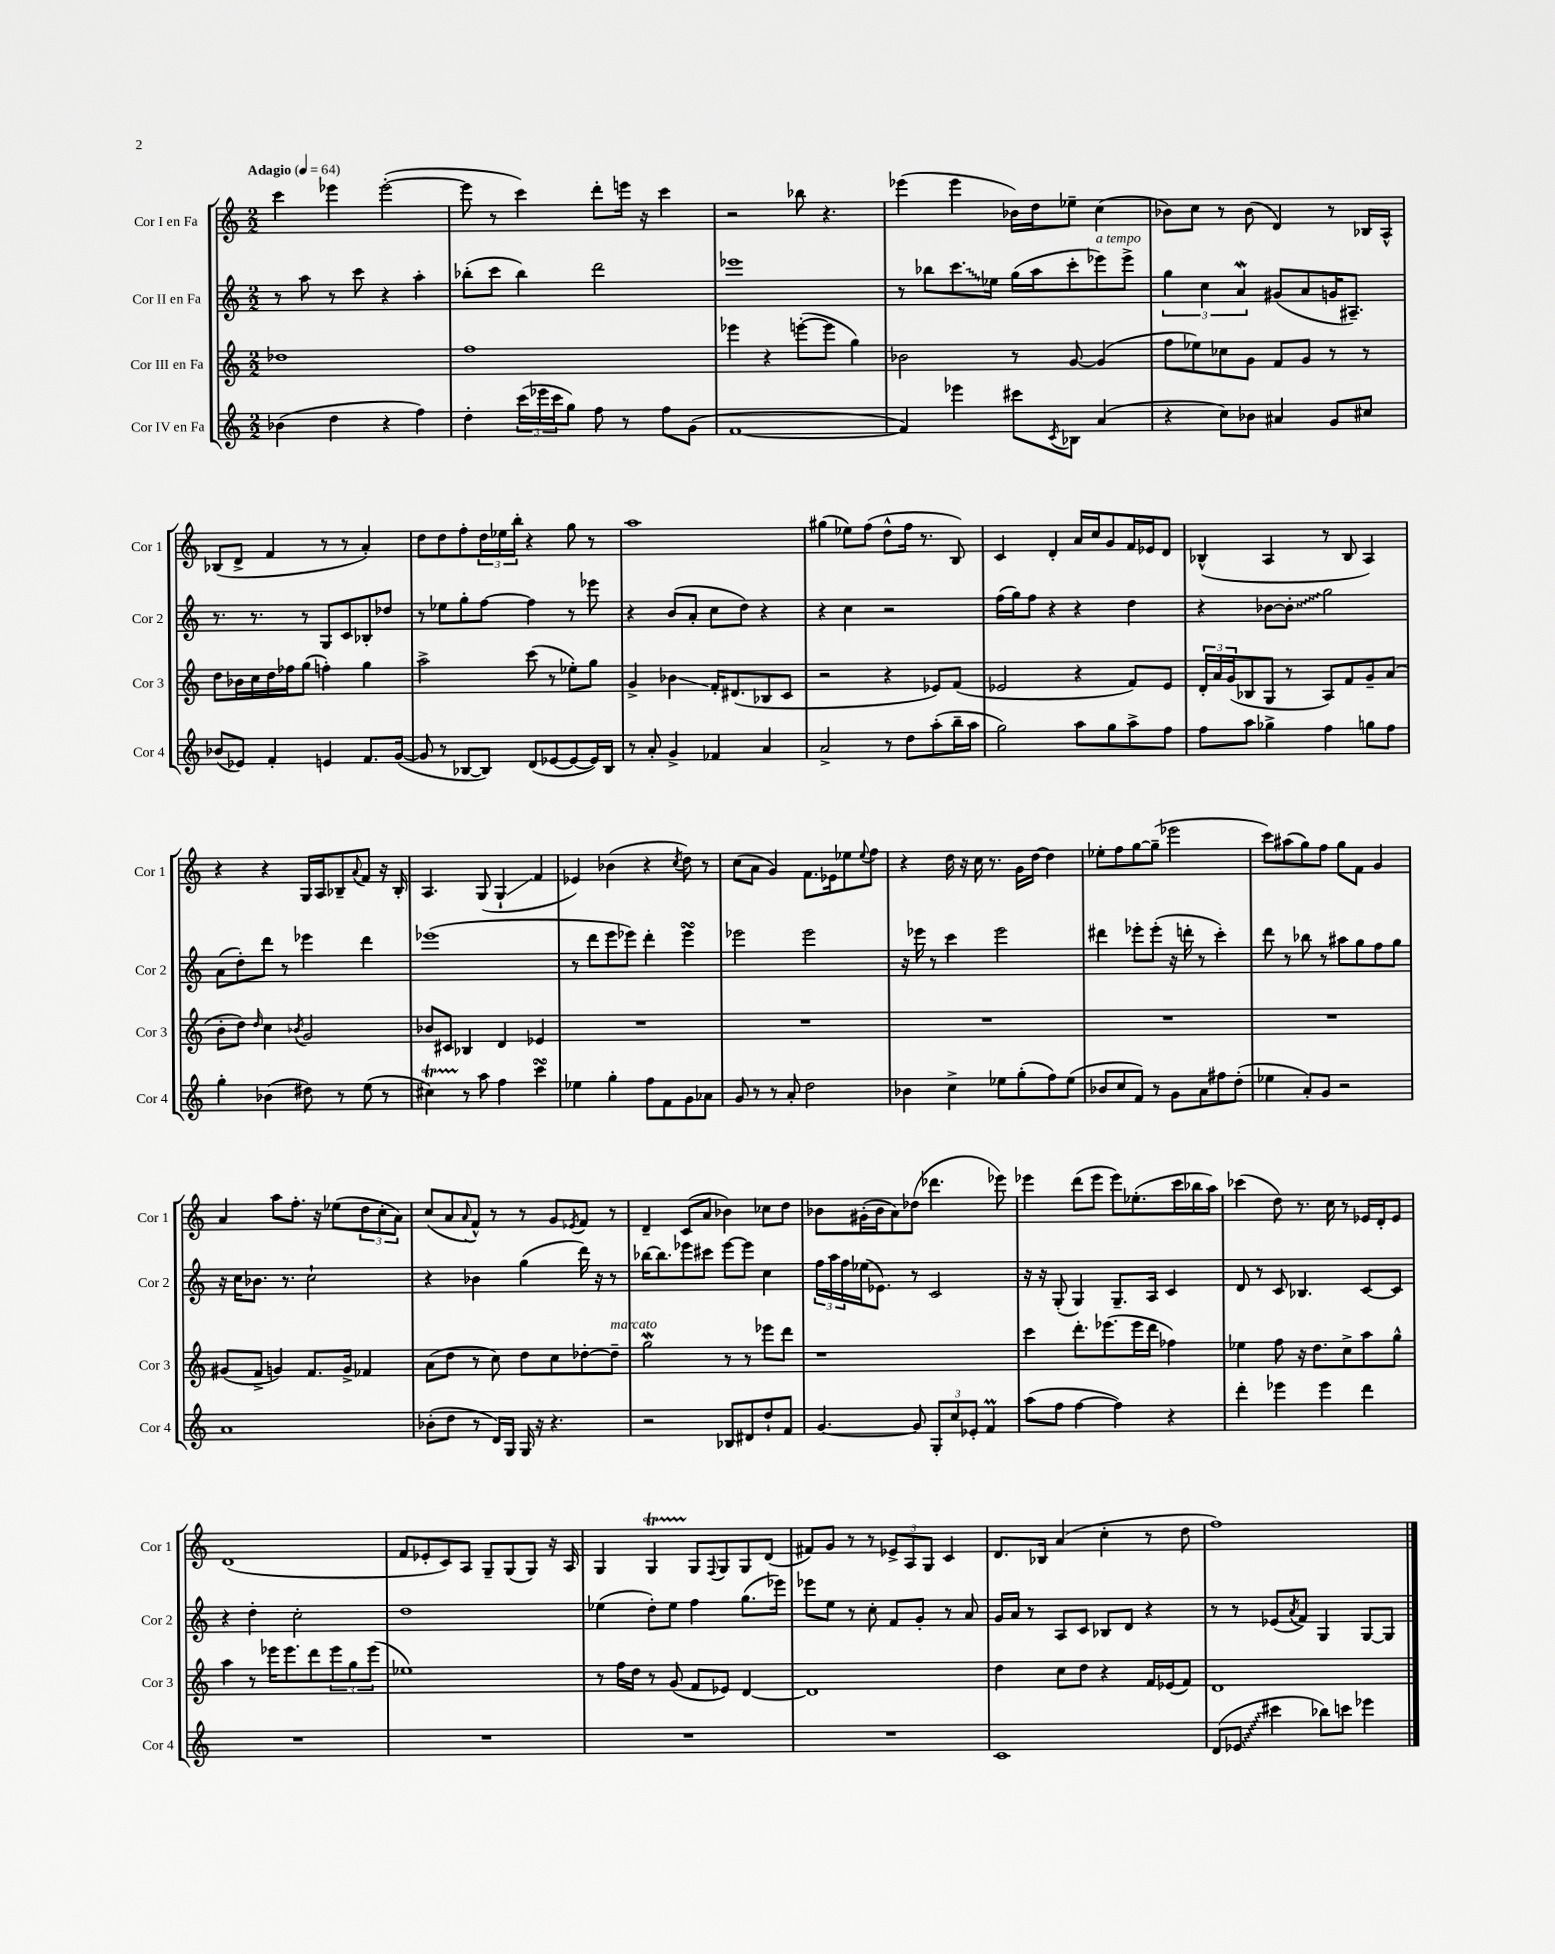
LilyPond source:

<<
\new StaffGroup <<
\new Staff = "s0" \with { instrumentName = "Cor I en Fa" shortInstrumentName = "Cor 1" } {
    \clef treble \key c \major \numericTimeSignature \time 2/2 \tempo "Adagio" 4 = 64
    c'''4 ees'''4 ees'''2~-.( |
    ees'''8 r8 c'''4) d'''8-. e'''16 r16 c'''4 |
    r2 bes''8 r4. |
    ees'''4( ees'''4 bes'16) d''16 ees''8-- c''4( |
    bes'8) c''8 r8 bes'8( d'4) r8 bes16 a16-^ |
    bes8( d'8-> f'4 r8 r8 a'4-.) |
    d''8 d''8 f''8-. \tuplet 3/2 { d''16 ees''16 b''16-. } r4 g''8 r8 |
    a''1 |
    gis''4( ees''8) f''8( d''8-^ f''16 r8. b8) |
    c'4 d'4-. a'16 c''16 g'8 f'16 ees'16 d'8 |
    bes4-^( a4 r8 bes8 a4) |
    r4 r4 g16 a16 bes8-- \appoggiatura { a'8 } f'8 r16 bes16-. |
    a4. g8( g4-!\glissando f'4 |
    ees'4) bes'4( r4 \acciaccatura { c''8 } d''8) r8 |
    c''8( a'8 g'4) f'8. ees'16 ees''8 \appoggiatura { ees''8 } f''8 |
    r4 d''16 r16 c''16 r8. g'16 d''16~ d''4 |
    ees''8-. f''8 g''8~ g''8--( ees'''2 |
    c'''8) ais''8( g''8) f''8 g''8 f'8 g'4 |
    a'4 a''8 f''8.-. r16 ees''8( \tuplet 3/2 { d''8 c''8-. a'8) } |
    c''8( a'8 \appoggiatura { a'8 } f'8-^) r8 r8 g'8 \acciaccatura { ees'8 } f'8 r8 |
    d'4-- c'8( a'8 bes'4) ces''8 d''8 |
    bes'8 gis'16-.( bes'16 a'8) des''8( des'''4. ees'''8) |
    ees'''4 d'''8( ees'''8 ees'''8) ees''8.-.( c'''16 bes''16 a''16) |
    ces'''4( d''8) r8. c''16 r8 ees'16 d'16-. ees'8 |
    d'1( |
    f'8 ees'8-. c'8) a8 g8-- g8( g8) r16 a16 |
    g4 g4\startTrillSpan g8\stopTrillSpan \appoggiatura { f8 } g8 g8 d'8( |
    fis'8) g'8 r8 r8 \tuplet 3/2 { ees'8-> a8 g8 } c'4 |
    d'8. bes16 a'4( c''4-. r8 d''8 |
    f''1) \bar "|." |
}
\new Staff = "s1" \with { instrumentName = "Cor II en Fa" shortInstrumentName = "Cor 2" } {
    \clef treble \key c \major \numericTimeSignature \time 2/2
    r8 a''8 r8 c'''8 r4 a''4-. |
    bes''8-.( c'''8 bes''4) d'''2 |
    ees'''1 |
    r8 bes''8 \once \override Glissando.style = #'zigzag c'''8.\glissando ees''16 g''16( a''16 c'''8-. ees'''8^\markup { \italic "a tempo" }) ees'''8-> |
    \tuplet 3/2 { g''4 c''4 a'4\mordent } gis'8( a'8 g'16 ais8.--) |
    r8. r8. r8 g8 c'8 bes8-. des''8 |
    r8 ees''8 g''8-. f''8~ f''4 r8 ees'''8 |
    r4 b'8( a'8-. c''8 d''8) r4 |
    r4 c''4 r2 |
    f''16( g''16) f''8 r4 r4 d''4 |
    r4 bes'8~ \once \override Glissando.style = #'zigzag bes'8-.\glissando g''2 |
    a'8( d''8-.) d'''8 r8 ees'''4 d'''4 |
    ees'''1( |
    r8 d'''8 e'''8 ees'''8) d'''4-. ees'''4\turn |
    ees'''2 ees'''2 |
    r16 ees'''16 r8 c'''4 ees'''2 |
    dis'''4 ees'''8-. ees'''8-.( r16 d'''16-. r8 c'''4-.) |
    d'''8 r8 bes''8 r8 ais''8 g''8 f''8 g''8 |
    r16 c''16 bes'8. r8. c''2-! |
    r4 bes'4 g''4( d'''16) r16 r8 |
    bes''16~ bes''8. ees'''8 cis'''8 ees'''8~ ees'''8 c''4 |
    \tuplet 3/2 { f''16 a''16 f''16 } ees''16( ees'8.) r8 c'2 |
    r16 r16 g8-.( g4) g8.-- a16 c'4 |
    d'8 r8 c'8 bes4. c'8~ c'8 |
    r4 d''4-. c''2-. |
    d''1 |
    ees''4( d''8-.) ees''8 f''4 g''8.( ees'''16) |
    ees'''8 e''8 r8 c''8-. f'8 g'8-. r8 a'8 |
    g'16 a'16 r8 a8 c'8 bes8 d'8 r4 |
    r8 r8 ees'8( \acciaccatura { a'8 } f'8) g4 g8~ g8 \bar "|." |
}
\new Staff = "s2" \with { instrumentName = "Cor III en Fa" shortInstrumentName = "Cor 3" } {
    \clef treble \key c \major \numericTimeSignature \time 2/2
    des''1 |
    f''1 |
    ees'''4 r4 e'''8~-.( e'''8 g''4) |
    bes'2 r8 g'8~ g'4( |
    f''8 ees''8) ces''8 g'8 f'8 g'8 r8 r8 |
    d''8 bes'16 c''16 d''16 fes''16 g''8( f''4-.) g''4 |
    a''2-> c'''8( r8 ees''8-.) g''8 |
    g'4-> bes'4\glissando f'16-. dis'8.( bes8 c'8 |
    r2 r4 ees'8) f'8( |
    ees'2 r4 f'8) ees'8 |
    \tuplet 3/2 { d'16-. a'16 g'16( } bes8 g8 r8 a8) f'8 g'8-- a'8( |
    b'8-. d''8) \grace { d''16 } c''4 \acciaccatura { bes'8 } g'2 |
    bes'8 cis'8 bes4 d'4 ees'4 |
    R1 |
    R1 |
    R1 |
    R1 |
    R1 |
    gis'8( f'8-> g'4) f'8. g'16-> fes'4 |
    a'8( d''8 r8 c''8) d''8 c''8 des''8~-. des''8--^\markup { \italic "marcato" } |
    g''2\mordent r8 r8 ees'''8 d'''8 |
    r1 |
    c'''4 d'''8.-. ees'''8.( ees'''16 d'''16 fes''4) |
    ees''4 f''8 r16 d''8. c''8-> a''8 g''8-^ |
    a''4 r8 ees'''16 ees'''8. d'''8 \tuplet 3/2 { ees'''8 g''8 ees'''8( } |
    ees''1) |
    r8 f''16 d''16 r8 g'8( f'8 ees'8) d'4~ |
    d'1 |
    d''4 c''8 d''8 r4 f'16 ees'16( f'8) |
    d'1 \bar "|." |
}
\new Staff = "s3" \with { instrumentName = "Cor IV en Fa" shortInstrumentName = "Cor 4" } {
    \clef treble \key c \major \numericTimeSignature \time 2/2
    bes'4( d''4 r4 f''4) |
    d''4-. \tuplet 3/2 { c'''16( ees'''16 c'''16 } g''8) f''8 r8 f''8 g'8( |
    f'1~ |
    f'4) ees'''4 cis'''8 \acciaccatura { c'8 } bes8 a'4( |
    r4 c''8) bes'8 ais'4 g'8 cis''8 |
    bes'8( ees'8) f'4-. e'4 f'8. g'16~( |
    g'8 r8 bes8~ bes8) d'8( ees'8~ ees'8~ ees'16) bes16 |
    r8 a'8-. g'4-> fes'4 a'4 |
    a'2-> r8 d''8 a''8-.( b''16-- a''16 |
    g''2) a''8 g''8 a''8-> f''8 |
    f''8 a''8 ges''4-> f''4 g''8 f''8 |
    g''4-. bes'4( dis''8) r8 e''8( r8 |
    cis''4\startTrillSpan) r8\stopTrillSpan a''8 f''4 c'''4\turn |
    ees''4 g''4-. f''8 f'8 g'8 aes'8 |
    g'8 r8 r8 a'8-. d''2 |
    bes'4 c''4-> ees''8 g''8-.( f''8) ees''8( |
    bes'8 c''8 f'8) r8 g'8 a'8 fis''8 d''8-.( |
    ees''4 a'8-.) g'8 r2 |
    a'1 |
    bes'8-.( d''8 r8 d'16) g16 g16 r16 r4. |
    r2 bes8 dis'8 d''8-! f'8 |
    g'4.~ g'8 \tuplet 3/2 { g8-. c''8 ees'8-. } f'4\prall |
    a''8( f''8 f''4~ f''4) r4 |
    d'''4-. ees'''4 ees'''4 d'''4 |
    R1 |
    R1 |
    R1 |
    R1 |
    c'1 |
    d'8( \once \override Glissando.style = #'zigzag ees'8\glissando cis'''4 bes''8) c'''8 ees'''4 \bar "|." |
}
>>
>>
\layout { \context { \Score \remove "Bar_number_engraver" } }
